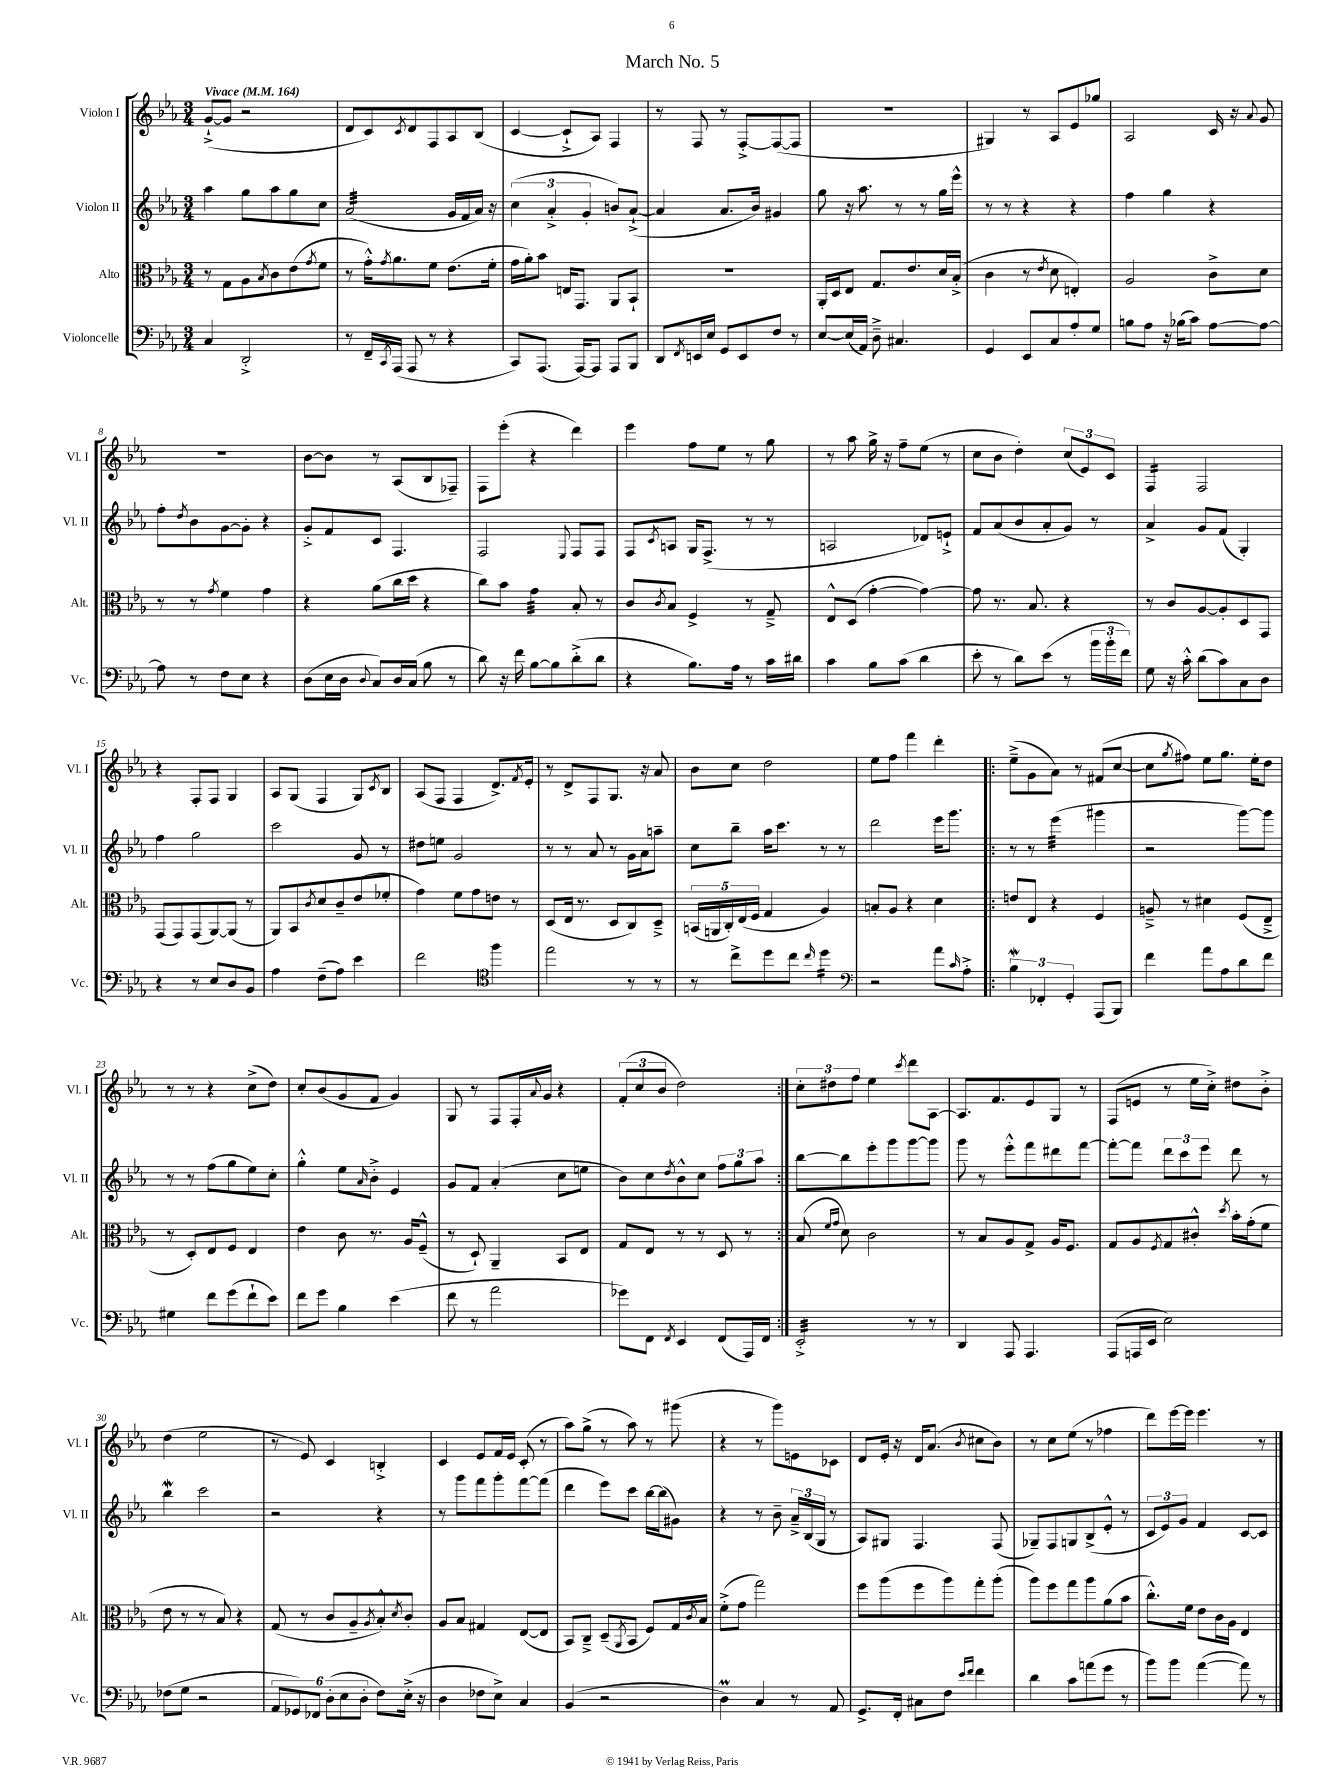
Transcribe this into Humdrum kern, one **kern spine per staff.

**kern	**kern	**kern	**kern
*staff4	*staff3	*staff2	*staff1
*clefF4	*clefC3	*clefG2	*clefG2
*k[b-e-a-]	*k[b-e-a-]	*k[b-e-a-]	*k[b-e-a-]
*M3/4	*M3/4	*M3/4	*M3/4
*MM164	*MM164	*MM164	*MM164
4C	8r	4aa-	([8g`^
.	8G	.	8g]
2DD'^	8A-	8gg	2r
.	8qB-	.	.
.	8c	8aa-	.
.	(8e-	8gg	.
.	8qg	.	.
.	8f	8cc	.
=	=	=	=
8r	8r	(2a-	8d
16FF~	16g'^^)	.	8c)
8qCC	8qg	.	.
(16AAA-	8.a-	.	.
.	.	.	8qc
8AAA-	.	.	8d
8r	8f	.	8F
4r	(8.e-	16g	8A-
.	.	16f	.
.	.	16a-)	(8B-
.	16f'	16r	.
=	=	=	=
8CC)	16g	(6cc	[4c
.	16a-')	.	.
(8.AAA-	8b-	.	.
.	.	6a-'^	.
.	16E	.	8c`^]
[16AAA-)	8.GG	.	.
.	.	6g'	.
8AAA-]	.	.	8A-)
8AAA-	8AA-	8b)	4F
8BBB-	8BB-`	([8a-`^	.
=	=	=	=
8DD	2.r	4a-]	8r
8qFF	.	.	.
16EE	.	.	8F
16E-	.	.	.
8GG	.	8.a-	8r
8EE	.	.	[8F'^
.	.	16b-)	.
8F	.	4g#	(8F_
8r	.	.	8F]
=	=	=	=
[8E-	16AA-'	8gg	2.r
.	16D	.	.
(16E-]	8E-	16r	.
16AA-)	.	8.aa-	.
8D~^	8.G	.	.
4.C#	.	8r	.
.	8.e-	.	.
.	.	8r	.
.	16d	16gg	.
.	(16B-'^	16eee-^^	.
=	=	=	=
4GG	4c	8r	4G#)
.	.	8r	.
8EE-	8r	4r	8r
.	8qe-	.	.
8C	8d	.	8A-
8A-'	4E')	4r	8e-
8G	.	.	8gg-
=	=	=	=
8B	2A-	4ff	2A-
8A-	.	.	.
16r	.	4gg	.
(16B-	.	.	.
8c)	.	.	.
[8A-	8c^	4r	16c
.	.	.	16r
.	.	.	8qqa-
8A-_	8d	.	8g
=	=	=	=
8A-]	8r	8ff'	2.r
.	.	8qdd	.
8r	8r	8b-	.
.	8qg	.	.
8F	4f	[8g	.
8E-	.	8g']	.
4r	4g	4r	.
=	=	=	=
(8D	4r	8g'^	[8b-
16E-	.	8f	8b-]
16D	.	.	.
8qqD	.	.	.
8C)	(8a-	8c	8r
16D	16cc	4.F	(8A-
(16C	16dd	.	.
8B-	4r	.	8B-
8r	.	.	8F-~)
=	=	=	=
8d)	8cc)	2F	8F
16r	8b-	.	(8eee-'
16f	.	.	.
[8B-	4g	.	4r
8B-]	.	.	.
.	.	8qqE-	.
(8d'^	8B-'	8F	4ddd)
8d	8r	8F	.
=	=	=	=
4r	8c	8F	4eee-
.	8qc	8qc	.
.	8B-	8A	.
8.B-)	4F^	16G	8ff
.	.	(8.F^	.
.	.	.	8ee-
16A-	.	.	.
8r	8r	8r	8r
16c	8G~^	8r	8gg
16d#	.	.	.
=	=	=	=
4c	8E-^^	2A	8r
.	(8D	.	8aa-
8B-	[4g'	.	16gg^
.	.	.	16r
(8c	.	.	8ff~
4d	4g_)	8d-)	(8ee-
.	.	8e`^	8r
=	=	=	=
8e-'	8g]	8f	8cc
8r	8.r	(8a-	8b-
8d)	.	8b-	4dd')
.	8.B-	.	.
(8e-	.	8a-'	.
8r	4r	8g)	(12cc
.	.	.	12e-)
24b-	.	8r	.
24b-'	.	.	12c
24f)	.	.	.
=	=	=	=
8G	8r	4a-^	4F
16r	8c	.	.
16c'^^	.	.	.
(8d	[8A-	8g	2F
8c)	8A-']	(8f	.
8C	8D	4G')	.
8D	8GG	.	.
=	=	=	=
4r	(8GG	4ff	4r
.	8GG)	.	.
8r	(8GG	2gg	8F'
8E-	[8AA-)	.	8F
8D	(8AA-]	.	4G
8BB-	8r	.	.
=	=	=	=
4A-	8AA-)	2ccc	8A-
.	8BB-	.	(8G
.	8qc	.	.
(8F~	8d	.	4F
8A-)	8c~	.	.
4e-	(8e-	8g	8G)
.	.	.	8qc
.	8f-'	8r	8B-
=	=	=	=
2f	4g)	8dd#	(8A-
.	.	8ee	8F
.	8f	2g	4F
.	8g	.	.
*clefC4	*	*	*
4ff	8e	.	8.d^)
.	8r	.	.
.	.	.	8qf
.	.	.	16e-'
=	=	=	=
2ee-	(8D	8r	8r
.	16E-	8r	8d^
.	8.r	.	.
.	.	8a-	8F
.	8D	8r	8.G
8r	8C)	16g	.
.	.	16a-	16r
8r	8D~^	8aa~	8a-
=	=	=	=
8r	(20BB	8cc	8b-
.	20AA	.	.
.	20C')	.	.
8cc^	.	8bb-~	8cc
.	(20E-	.	.
.	20F	.	.
8dd	4G	16aa-	2dd
.	.	8.ccc	.
8cc	.	.	.
16qqcc	.	.	.
4dd	4A-)	8r	.
.	.	8r	.
=	=	=	=
*clefF4	*	*	*
2r	8B'	2ddd	8ee-
.	8A-	.	8ff
.	4r	.	4fff
8a-	4d	16eee-	4ddd'
.	.	8.ggg	.
16qqc	.	.	.
8A-'^	.	.	.
=!|:	=!|:	=!|:	=!|:
6B-	8e	8r	(8ee-~^
.	8E-	8r	8g
6FF-'	.	.	.
.	4r	(4eee-	8a-)
6GG'	.	.	.
.	.	.	8r
(8AAA-	4F	4ggg#	(8f#
8BBB-)	.	.	[8cc
=	=	=	=
4f	8A~^	2r	8cc]
.	.	.	8qgg
.	8r	.	8ff#)
8a-	4d#	.	8ee-
8A-	.	.	8.gg
8d	(8F	[8ggg)	.
.	.	.	16ee-'
8f	8E-~^	8ggg]	8dd
=	=	=	=
4G#	8r	8r	8r
.	8D')	8r	8r
8f	8E-	(8ff	4r
(8g	8F	8gg	.
8f`	4E-	8ee-)	(8cc^
8e-)	.	8cc'	8dd)
=	=	=	=
8f	4e-	4gg'^^	8cc'
8g	.	.	(8b-
4B-	8c	8ee-	8g
.	.	16qqa-	.
.	8.r	8b-'^	8f
(4e-	.	4e-	4g)
.	16A-	.	.
.	(8F~^^	.	.
=	=	=	=
8f	8r	8g	8G
8r	8D`)	8f	8r
2a-	4AA-~	(4a-'	8F
.	.	.	16F'
.	.	.	8qqa-
.	.	.	16g
.	8BB-	8cc	4r
.	8E-	8ee	.
=	=	=	=
8g-)	8G	8b-)	(12f'
.	.	.	12cc
8FF	8E-	8cc	.
.	.	.	12b-
8qFF	.	8qdd	.
4EE-	8r	8b-^^	2dd)
.	8r	8cc	.
(8FF	8D	12ff	.
.	.	12gg	.
16AAA-)	8r	.	.
.	.	12aa-	.
16FF	.	.	.
=:|!	=:|!	=:|!	=:|!
2EE-'^	(8B-	[8bb-	12cc'
.	.	.	12dd#
.	16qqf	.	.
.	16qqg	.	.
.	8d)	8bb-]	.
.	.	.	12ff
.	2c	8eee-'	4ee-
.	.	8ggg	.
.	.	.	8qccc
8r	.	[8ggg	8ddd
8r	.	8ggg]	[8A-
=	=	=	=
4DD	8r	8ggg	8.A-]
.	8B-	8r	.
.	.	.	8.f
8AAA-	8A-	8eee-'^^	.
4.AAA-	8G^	8fff	8e-
.	16A-	8ddd#	8G
.	8.F	.	.
.	.	[8fff	8r
=	=	=	=
(8AAA-	8G	8fff'_	(8F
16AAA	8A-	8fff]	8e
16EE-	.	.	.
.	8qF	.	.
2E-)	8G	12ddd	8r
.	.	12ccc	.
.	8c#'^^	.	16ee-
.	.	12eee-	.
.	.	.	16cc'^)
.	8qdd	.	.
.	16b-'	8ddd	8dd#
.	(16g'	.	.
.	8f	8r	8b-'^
=	=	=	=
(8F-	8e-	4bb-	(4dd
8G	8r	.	.
2r	8r	2ccc	2ee-
.	8B-)	.	.
.	4r	.	.
=	=	=	=
12AA-	(8G	2r	8r
12GG-)	.	.	.
.	8r	.	8e-)
12FF-	.	.	.
(12D'	8c	.	4c
12E-	.	.	.
.	8A-~	.	.
12D'	.	.	.
.	8qA-	.	.
8F)	8B-'^^)	4r	4B'^
.	8qd	.	.
(16E-'^	8c'	.	.
16r	.	.	.
=	=	=	=
4D	8A-	8r	4c
.	8B-	8ggg	.
8F-	4G#	8fff	8e-
8E-^)	.	8ggg'	16f
.	.	.	16e-
4C	([8E-	[8fff	(8c'
.	8E-]	(8fff]	8r
=	=	=	=
(4BB-	8BB-)	4ddd	8aa-)
.	8C~^	.	(8gg^
2r	(8D~	8eee-)	8r
.	8qAA-	.	.
.	8BB-	8ccc	8aa-)
.	8F)	[16bb-	8r
.	.	(16bb-]	.
.	16G	8g#)	(8ggg#
.	8qc	.	.
.	16B-	.	.
=	=	=	=
4D)	(8f'^	4r	4r
.	8g	.	.
4C	2gg)	8r	8r
.	.	8b-~	8ggg)
8r	.	24a-~^	8e
.	.	(24B-	.
.	.	24G	.
8AA-	.	8r	8c-
=	=	=	=
8.GG^	8ff	8A-)	8d
.	(8aa-	8G#	16e-'
16FF'	.	.	16r
8C#	8ff	4.F	16d
.	.	.	(8.a-
8F	8aa-)	.	.
16qqe-	.	.	.
16qqf	.	.	8qb-
4f	8gg'	.	8cc#
.	(8aa-'	(8F	8b-)
=	=	=	=
4d	8aa-)	8G-~)	8r
.	8ff	8F	8cc
8c	8gg	8G	(8ee-
(8a	8aa-	(8B-^	8r
8g	(8a-	8e-'^^	4ff-
8r	8b-	8r	.
=	=	=	=
8b-)	8.cc'^^)	12c	8ddd)
.	.	12e-)	.
8b-	.	.	[16eee-
.	.	12g	.
.	16f	.	16eee-]
([4a-	8e-	4f	4.eee-
.	16c	.	.
.	16A-	.	.
8a-])	4E-	[8c	.
8r	.	8c]	8r
==	==	==	==
*-	*-	*-	*-
